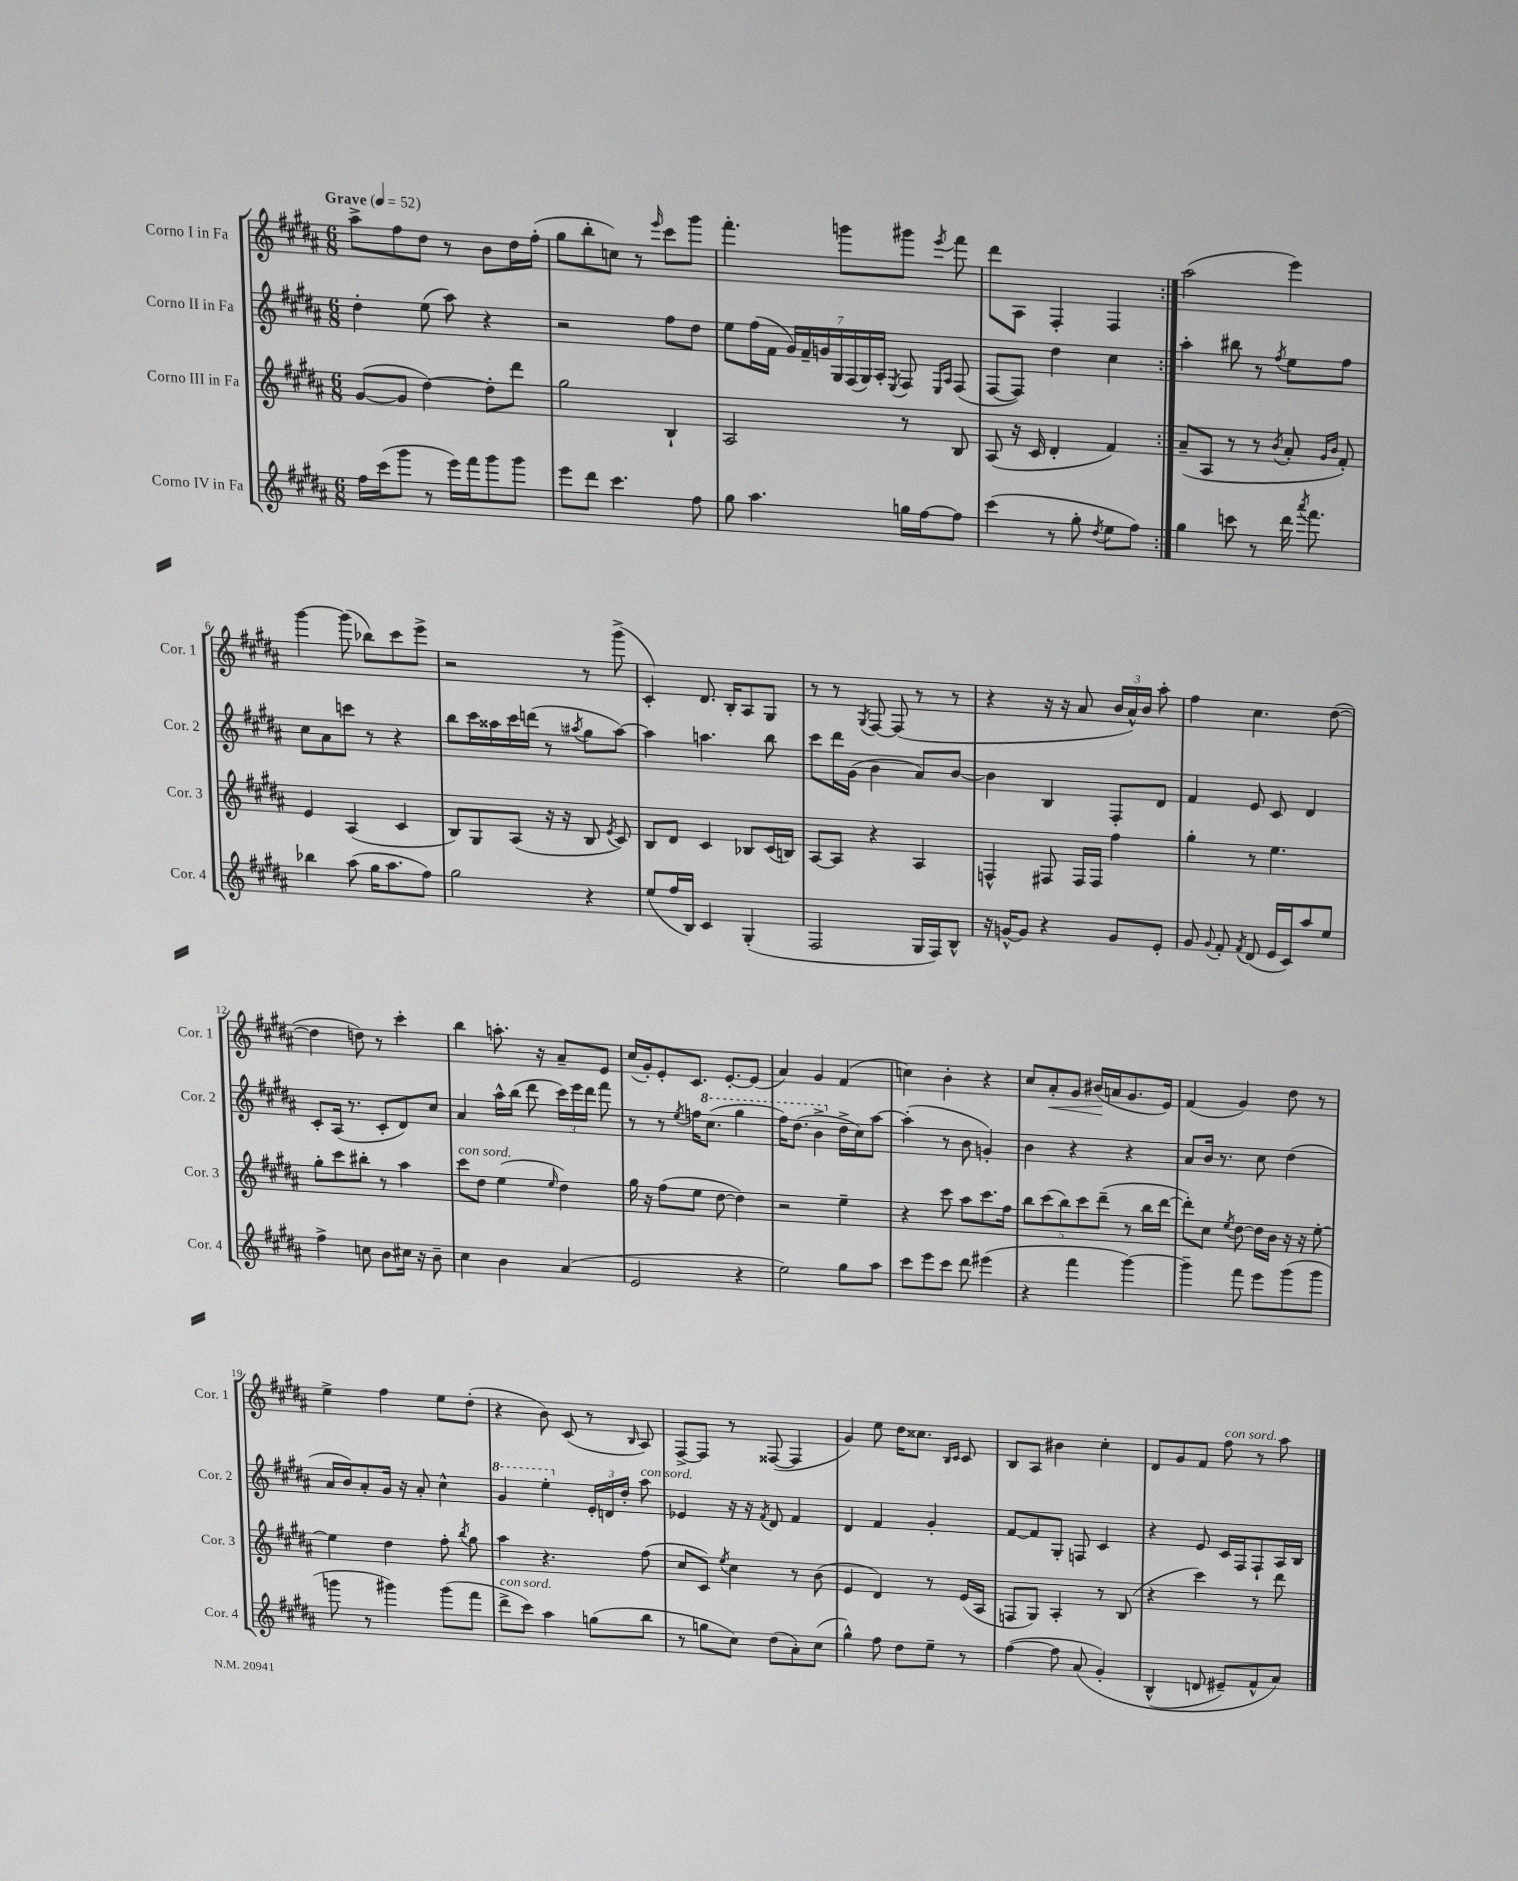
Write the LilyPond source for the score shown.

<<
\new StaffGroup <<
\new Staff = "s0" \with { instrumentName = "Corno I in Fa" shortInstrumentName = "Cor. 1" } {
    \clef treble \key b \major \numericTimeSignature \time 6/8 \tempo "Grave" 4 = 52
    \autoBeamOff \repeat volta 2 { ais''8[-> fis''8 dis''8] r8 b'8[ dis''16 fis''16]-.( |
    gis''8[ b''8-. c''8]) r8 \grace { e'''16 } cis'''8[ gis'''8] |
    fis'''4.-. g'''8[ gis'''8] \acciaccatura { e'''8 } fis'''8 |
    dis'''8[ ais8] fis4-. fis4 | }
    ais''2( e'''4) |
    gis'''4~ gis'''8( bes''8[) cis'''8 e'''8]-> |
    r2 r8 gis'''8->( |
    cis'4-.) dis'8. b16[-. ais8 gis8] |
    r8 r8 \acciaccatura { gis8 } fis8~ fis8( r8 r8 |
    r4 r16 r16 ais'8 \tuplet 3/2 { b'16[ ais'16-^) b'16] } ais''8-. |
    fis''4 cis''4. dis''8~( |
    dis''4 d''8) r8 cis'''4-. |
    b''4 a''8.-. r16 ais'8[-- e'8] |
    cis''16[( gis'16-.) e'8-. cis'8.] e'8.[~-. e'8]( |
    ais'4) gis'4 fis'4( |
    c''4) b'4-. r4 |
    cis''8[ ais'8-.\< gis'8] bis'16[\!( a'16 gis'8. e'16]) |
    fis'4( gis'4) dis''8 r8 |
    e''4-> fis''4 e''8[ dis''8]-.( |
    r4 b'8) cis'8( r8 \grace { b16 } ais8) |
    fis8[~-> fis8] r8 fisis8~( fisis4 |
    gis'4) e''8 dis''16[ cisis''8.] \grace { b16[ cis'16] } cis'8 |
    b8[ ais8] bis'4 cis''4-. |
    dis'8[ gis'8 fis'8] fis''8^\markup { \italic "con sord." } r8 ais''8 \bar "|." |
}
\new Staff = "s1" \with { instrumentName = "Corno II in Fa" shortInstrumentName = "Cor. 2" } {
    \clef treble \key b \major \numericTimeSignature \time 6/8
    \autoBeamOff \repeat volta 2 { dis''4-. e''8( ais''8) r4 |
    r2 fis''8[ dis''8] |
    e''8[ fis''16( fis'16] \tuplet 7/4 { gis'16[) fis'16-- g'16 gis16 fis16( gis16) ais16]-. } \acciaccatura { e8 } fis8 \grace { e16[ ais16] } fis8( |
    fis8[~ fis8]) dis''4 cis''4 | }
    ais''4-. bis''8 r8 \acciaccatura { fis''8 } e''8[ fis''8] |
    cis''8[ ais'8 c'''8] r8 r4 |
    b''8[ cis'''16 aisis''16 cis'''16 d'''16]( r8 \acciaccatura { ais''8 } gis''8[ ais''8]~) |
    ais''4 a''4. b''8 |
    cis'''8[ dis'''16 gis'16]( b'4 ais'8[) b'8]~ |
    b'4 b4 fis8[-. dis'8] |
    fis'4 e'8 cis'8 dis'4 |
    cis'8[-. ais16]( r8. cis'8[-. dis'8) cis''8] |
    ais'4 ais''16[-^ b''16]( dis'''8 \tuplet 3/2 { cis'''16[) e'''16 dis'''16] } fis'''8 |
    r8 r8 \acciaccatura { e''8 } f''16[ \ottava #1 cis'''8.]( gis'''4 |
    fis'''16[) dis'''8.]( b''4-> \ottava #0 dis''16[-> cis''16) ais''8]~ |
    ais''4-.( r8 b'8 g'4-.) |
    b'4 r4 r4 |
    ais'8[ b'16] r8. cis''8 dis''4( |
    ais'16[ b'16) ais'8-. gis'16] r16 ais'8-. cis''4-^ |
    \ottava #1 gis''4 e'''4-. \ottava #0 \tuplet 3/2 { e'16[-. d'16 dis''16]-. } ais''8^\markup { \italic "con sord." } |
    ees'4 r16 r16 \acciaccatura { fis'8 } dis'8 fis'4 |
    dis'4 fis'4 gis'4-. |
    fis'8[~ fis'8 gis8]-. f8 cis'4 |
    r4 e'8 cis'16[ fis16 fis8-! ais16 b16] \bar "|." |
}
\new Staff = "s2" \with { instrumentName = "Corno III in Fa" shortInstrumentName = "Cor. 3" } {
    \clef treble \key b \major \numericTimeSignature \time 6/8
    \autoBeamOff \repeat volta 2 { gis'8[~( gis'8] dis''4~) dis''8[-. dis'''8] |
    gis''2 b4-! |
    ais2 r8 b8 |
    ais8( r16 cis'16 dis'4-. fis'4) | }
    ais'8[--( ais8] r8 r8 \acciaccatura { b'8 } ais'8-. \grace { gis'16[ b'16] } fis'8-.) |
    e'4 ais4( cis'4 |
    b8[) gis8 ais8]( r16 r16 b8 \acciaccatura { e'8 } cis'8) |
    b8[ dis'8] cis'4 bes8[ cis'16( b16]) |
    ais8[~ ais8] r4 ais4 |
    f4-^ fis8 fis16[ fis16] fis''4 |
    gis''4-. r8 e''4. |
    gis''8[-. cis'''8 bis''8]-. r8 ais''4 |
    cis'''8[^\markup { \italic "con sord." } dis''8] e''4( \grace { e''16 } dis''4) |
    gis''16 r16 fis''8[( e''8] dis''8~ dis''4) |
    r2 e''4-- |
    r4 cis'''8 ais''8[ cis'''8. fis''16] |
    \tuplet 5/4 { b''8[ cis'''8( b''8) cis'''8 dis'''8]--( } r8 b''16[ dis'''16]~ |
    dis'''8[-.) cis''8] \acciaccatura { e''8 } dis''8~ dis''16[ b'16] r16 r16 e''8~-. |
    e''4 dis''4 fis''8-. \acciaccatura { b''8 } gis''8 |
    ais''4 r4. fis''8( |
    cis''8[ cis'8]) \acciaccatura { e''8 } cis''4 r8 b'8( |
    e'4 dis'4) r8 e'16[( ais16] |
    f8[ gis8]) ais4-. r8 b8( |
    r4 cis'''4) r8 dis'''8 \bar "|." |
}
\new Staff = "s3" \with { instrumentName = "Corno IV in Fa" shortInstrumentName = "Cor. 4" } {
    \clef treble \key b \major \numericTimeSignature \time 6/8
    \autoBeamOff \repeat volta 2 { fis''16[ cis'''16( gis'''8] r8 e'''16[) fis'''16 gis'''8 gis'''8] |
    e'''8[ dis'''8] cis'''4. fis''8 |
    gis''8 ais''4. g''16[ fis''16~ fis''8] |
    cis'''4( r8 gis''8-. \acciaccatura { dis''8 } e''8[ fis''8]) | }
    gis''4 c'''8 r8 dis'''16 \acciaccatura { ais'''8 } fis'''8. |
    bes''4 ais''8( gis''16[ ais''8. fis''8]) |
    gis''2 r4 |
    e''8[( fis''16 b16]) cis'4 gis4-.( |
    fis2 gis16[ fis16) b8]-^ |
    r16 g'16[~-^ g'8] r4 g'8[ e'8]-. |
    gis'8 \appoggiatura { gis'8 } fis'8-. \acciaccatura { fis'8 } dis'8( e'16[ cis'16) ais''8 e''8] |
    fis''4-> c''8 b'8[ cis''16] r16 b'8-- |
    cis''4 b'4 ais'4( |
    e'2 r4 |
    e''2) gis''8[ ais''8] |
    cis'''8[ e'''8 cis'''8] dis'''8 eis'''4( |
    r4 fis'''4 gis'''4~) |
    gis'''4-- fis'''8 e'''8[ gis'''8( gis'''8] |
    g'''8 r8 gis'''4) gis'''8[( fis'''8] |
    dis'''8[->^\markup { \italic "con sord." } cis'''8]) ais''4 g''8[( b''8] |
    r8 g''8[ cis''8]) dis''8[( ais'8-.) cis''8]( |
    gis''4-^) fis''8 dis''8[ e''8]-- r8 |
    fis''4~( fis''8 ais'8\( gis'4-.) |
    b4-^( d'8 eis'8[--) fis'8-^ ais'8]\) \bar "|." |
}
>>
>>
